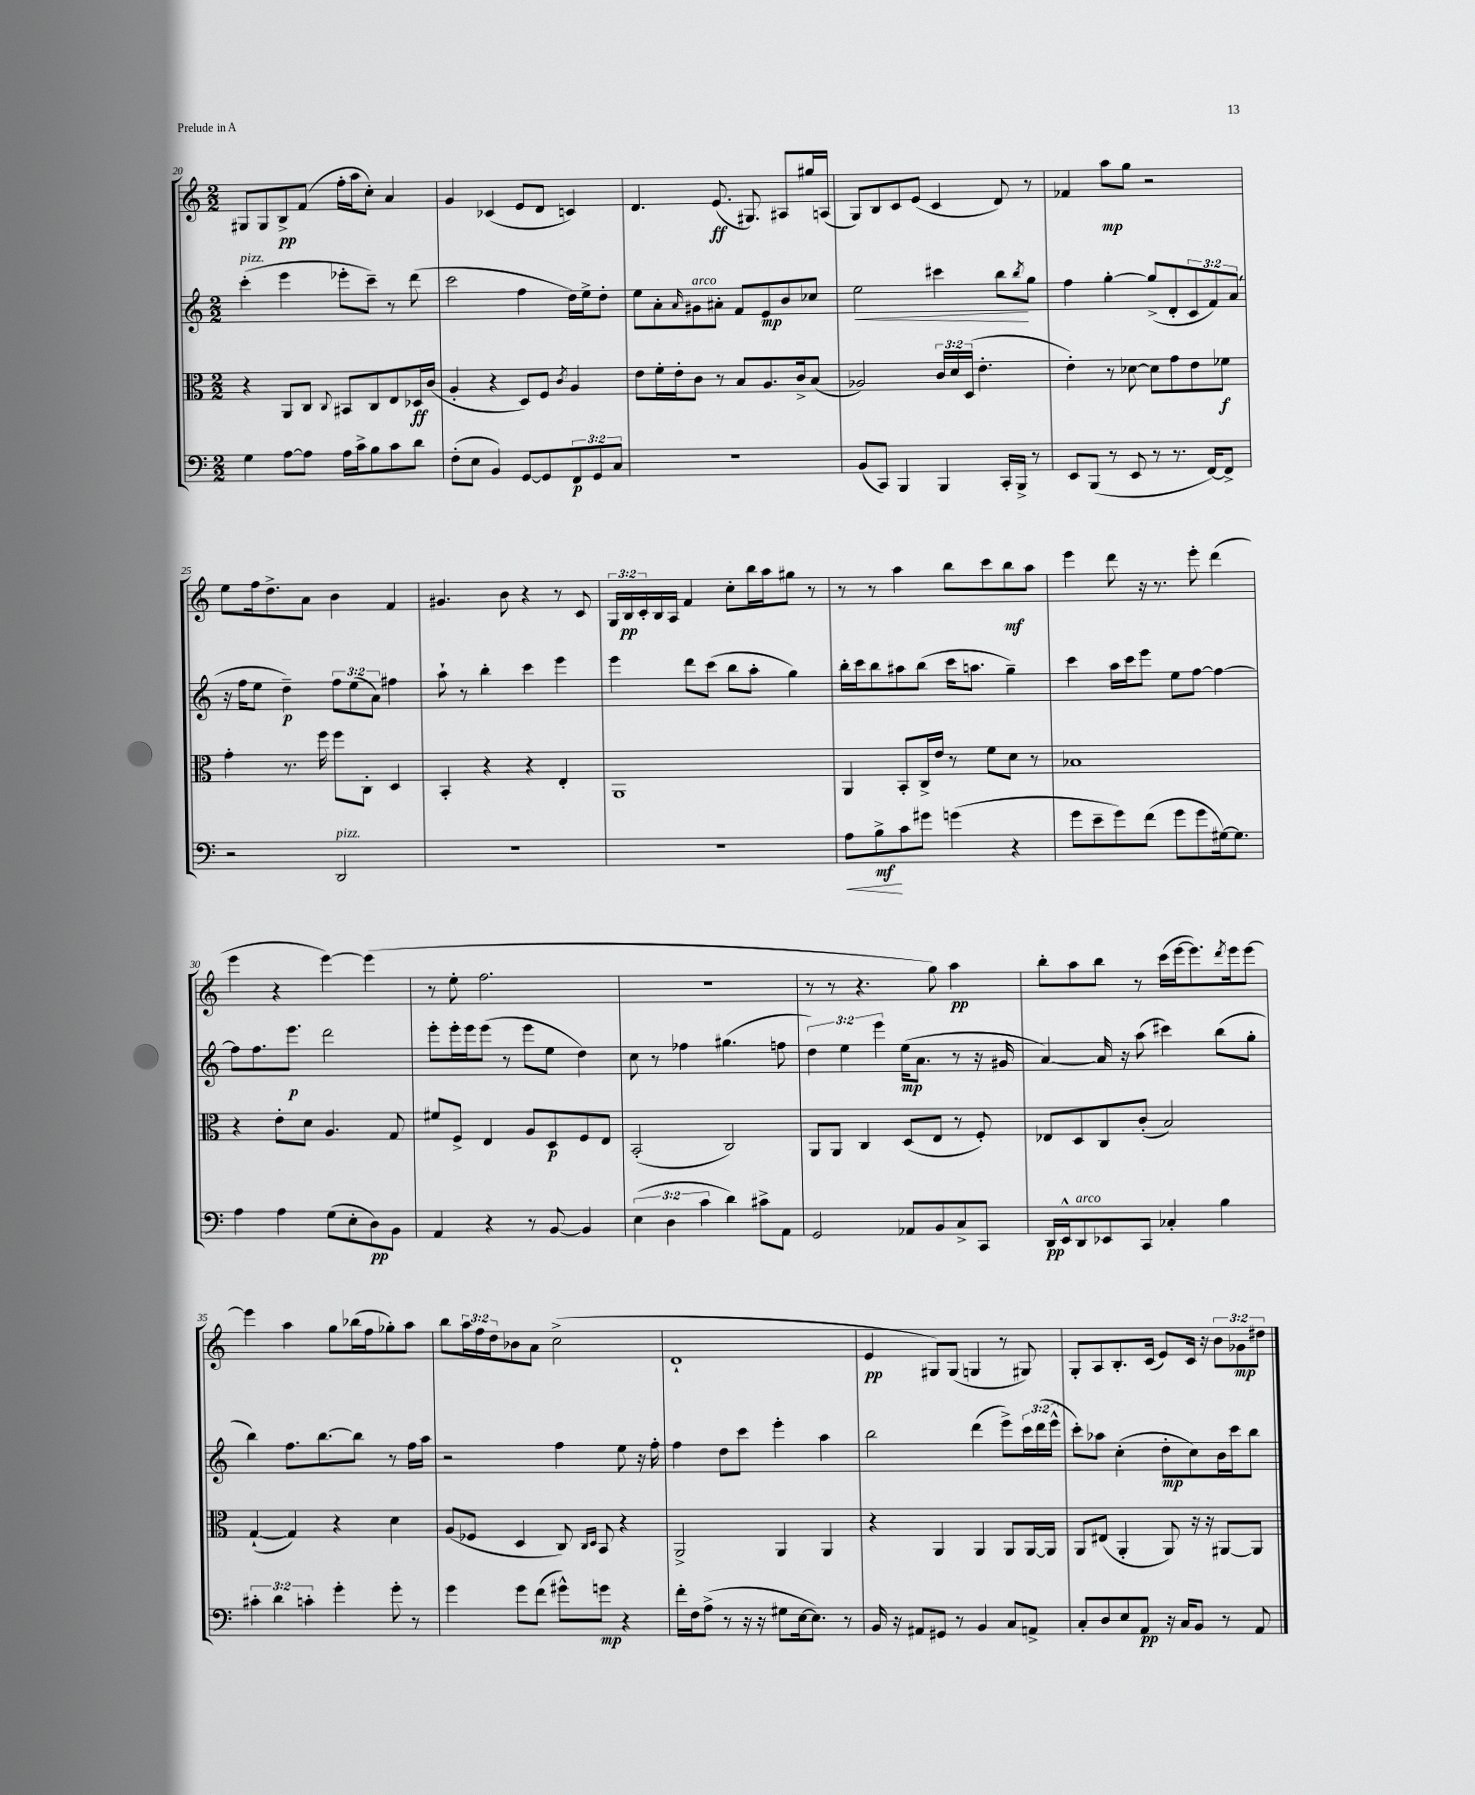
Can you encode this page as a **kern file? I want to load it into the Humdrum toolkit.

**kern	**dynam	**kern	**dynam	**kern	**dynam	**kern	**dynam
*part4	*part4	*part3	*part3	*part2	*part2	*part1	*part1
*staff4	*staff4	*staff3	*staff3	*staff2	*staff2	*staff1	*staff1
*clefF4	*	*clefC3	*	*clefG2	*	*clefG2	*
*k[]	*	*k[]	*	*k[]	*	*k[]	*
*M2/2	*	*M2/2	*	*M2/2	*	*M2/2	*
=20	=20	=20	=20	=20	=20	=20	=20
!	!	!	!	!LO:TX:a:i:t=pizz.	!	!	!
4G\	.	4r	.	(4ccc'\	.	8G#X/L	.
.	.	.	.	.	.	8G#/	.
[8A\L	.	8AA/L	.	4eee\	.	8B^/	pp
8A\J]	.	8C/J	.	.	.	(8f/J	.
.	.	8qqC/	.	.	.	.	.
16A\LL	.	8BB#X/L	.	8eee-X'\L	.	16ff'\LL	.
16c^\J	.	.	.	.	.	16aa\J	.
8B\	.	8C/	.	8ccc~\J)	.	8cc'\J)	.
8c\	.	8E/	.	8r	.	4a/	.
8d\J	.	16D-X/L	ff	(8ddd\	.	.	.
.	.	(16c/JJ	.	.	.	.	.
=21	=21	=21	=21	=21	=21	=21	=21
(8F'\L	.	4A'/	.	2ccc\	.	4g/	.
8E\J	.	.	.	.	.	.	.
4BB/)	.	4r	.	.	.	(4c-X/	.
[8GG/L	.	8D/L)	.	4ff\	.	8e/L	.
8GG/]	.	8F/J	.	.	.	8d/J	.
.	.	8qc/	.	.	.	.	.
12FF/	p	4A/	.	16dd\LL)	.	4cn/)	.
.	.	.	.	16ee^\J	.	.	.
12GG/	.	.	.	.	.	.	.
.	.	.	.	8dd'\J	.	.	.
12C/J	.	.	.	.	.	.	.
=22	=22	=22	=22	=22	=22	=22	=22
1r	.	8e\L	.	8ee\L	.	4.d/	.
.	.	16f'\L	.	8a'\	.	.	.
.	.	16e'\J	.	.	.	.	.
.	.	.	.	16qqa/	.	.	.
!	!	!	!	!LO:TX:a:i:t=arco	!	!	!
.	.	8c\J	.	8g#X\	.	.	.
.	.	8r	.	8a#X'\J	.	(8.e/	ff
.	.	8B/L	.	8f/L	.	.	.
.	.	.	.	.	.	8.G#X/)	.
.	.	8.A/	.	8e/	mp	.	.
.	.	.	.	8b/	.	8A#X/L	.
.	.	16c^/k	.	.	.	.	.
.	.	(8B/J	.	8cc-X/J	.	16gg#X/L	.
.	.	.	.	.	.	(16An/JJ	.
=23	=23	=23	=23	=23	=23	=23	=23
!	!	!	!	!	!LO:HP:b	!	!
(8BB/L	.	2A-X/)	.	2ee\	<	8G/L)	.
8CC/J)	.	.	.	.	.	8B/	.
4BBB/	.	.	.	.	.	8c/	.
.	.	.	.	.	.	(8e/J	.
4BBB/	.	24c/LL	.	4ccc#X\	.	4c/	.
.	.	24d/	.	.	.	.	.
.	.	(24D/JJ	.	.	.	.	.
.	.	4.e'\	.	.	.	.	.
16CC'/LL	.	.	.	8bb\L	.	8d/)	.
16BBB^/JJ	.	.	.	.	.	.	.
.	.	.	.	8qbb/	.	.	.
8r	.	.	.	8gg\J	[	8r	.
=24	=24	=24	=24	=24	=24	=24	=24
8EE/L	.	4e'\)	.	4ff\	.	4f-X/	.
(8BBB/J	.	.	.	.	.	.	.
8r	.	8r	.	[4gg'\	.	8aa\L	mp
8EE/	.	[8d-X\	.	.	.	8gg\J	.
8r	.	8d-\L]	.	(8gg^/L]	.	2r	.
8.r	.	8g\	.	8d'/	.	.	.
.	.	8e\	.	12c/	.	.	.
[16FF/KL)	.	.	.	.	.	.	.
.	.	.	.	12f/)	.	.	.
8FF^/J]	.	8f-X\J	f	.	.	.	.
.	.	.	.	(12a/J	.	.	.
!!LO:LB:g=z
=25	=25	=25	=25	=25	=25	=25	=25
2r	.	4g'\	.	16r	.	8ee\L	.
.	.	.	.	16ff\KL	.	.	.
.	.	.	.	8ee\J	.	16ff\k	.
.	.	.	.	.	.	8.dd^\	.
.	.	8.r	.	4dd~\)	p	.	.
.	.	.	.	.	.	8a\J	.
.	.	16ff\	.	.	.	.	.
!LO:TX:a:i:t=pizz.	!	!	!	!	!	!	!
2DD/	.	8ff\L	.	12ff\L	.	4b\	.
.	.	.	.	(12ee\	.	.	.
.	.	8C'\J	.	.	.	.	.
.	.	.	.	12a\J)	.	.	.
.	.	4D/	.	4ff#X\	.	4f/	.
=26	=26	=26	=26	=26	=26	=26	=26
1r	.	4BB'/	.	8aa`\	.	4.g#X/	.
.	.	.	.	8r	.	.	.
.	.	4r	.	4bb'\	.	.	.
.	.	.	.	.	.	8b\	.
.	.	4r	.	4ccc\	.	4r	.
.	.	4E'/	.	4eee\	.	8r	.
.	.	.	.	.	.	8c/	.
=27	=27	=27	=27	=27	=27	=27	=27
1r	.	1AA	.	4eee\	.	24G/LL	.
.	.	.	.	.	.	24B/	pp
.	.	.	.	.	.	24c'/	.
.	.	.	.	.	.	16B/	.
.	.	.	.	.	.	16A/JJ	.
.	.	.	.	8ddd\L	.	4f/	.
.	.	.	.	(8ccc\J	.	.	.
.	.	.	.	8bb\L	.	8cc'\L	.
.	.	.	.	8aa'\J	.	16bb\L	.
.	.	.	.	.	.	16aa\J	.
.	.	.	.	4gg\)	.	8gg#X\J	.
.	.	.	.	.	.	8r	.
=28	=28	=28	=28	=28	=28	=28	=28
!	!LO:HP:b	!	!	!	!	!	!
8A\L	<	4AA/	.	16bb'\LL	.	8r	.
.	.	.	.	16ccc\J	.	.	.
8B^\	mf	.	.	8bb\	.	8r	.
8c\	[	8BB'/L	.	8aa#X\	.	4aa\	.
8g#X\J	.	16C^/L	.	(8bb\J	.	.	.
.	.	16e/JJ	.	.	.	.	.
(4gn\	.	8r	.	16ccc\KL	.	8bb\L	.
.	.	.	.	8.aan\J	.	.	.
.	.	8f\L	.	.	.	8ccc\	.
4r	.	8d\J	.	4gg~\)	.	8bb\	mf
.	.	8r	.	.	.	8aa\J	.
=29	=29	=29	=29	=29	=29	=29	=29
8g\L	.	1B-X	.	4ccc\	.	4eee\	.
8e~\	.	.	.	.	.	.	.
8g\)	.	.	.	16aa\LL	.	8ddd\	.
.	.	.	.	16ccc\J	.	.	.
(8f\J	.	.	.	8eee\J	.	16r	.
.	.	.	.	.	.	8.r	.
8g\L	.	.	.	8ee\L	.	.	.
8g\	.	.	.	[8ff\J	.	8eee'\	.
[16G#X\k)	.	.	.	4ff\_	.	(4ddd\	.
8.G#\J]	.	.	.	.	.	.	.
!!LO:LB:g=z
=30	=30	=30	=30	=30	=30	=30	=30
4A\	.	4r	.	8ff\L]	.	4eee\	.
.	.	.	.	8.ff\	.	.	.
4A\	.	8e'\L	.	.	.	4r	.
.	.	.	.	8.eee\J	p	.	.
.	.	8d\J	.	.	.	.	.
(8G\L	.	4.A/	.	2ddd\	.	[4eee\)	.
8E'\	.	.	.	.	.	.	.
8D\)	pp	.	.	.	.	(4eee\]	.
8BB\J	.	8G/	.	.	.	.	.
=31	=31	=31	=31	=31	=31	=31	=31
4AA/	.	8f#X/L	.	8eee'\L	.	8r	.
.	.	8F^/J	.	16eee'\L	.	8ee'\	.
.	.	.	.	16eee\J	.	.	.
4r	.	4E/	.	(8eee\J	.	2.ff\	.
.	.	.	.	8r	.	.	.
8r	.	8A/L	.	8eee\L	.	.	.
[8BB/	.	8D/	p	8ee\J	.	.	.
4BB/]	.	8F/	.	4dd\)	.	.	.
.	.	8E/J	.	.	.	.	.
=32	=32	=32	=32	=32	=32	=32	=32
(6E\	.	(2BB'/	.	8cc\	.	1r	.
.	.	.	.	8r	.	.	.
6D\	.	.	.	.	.	.	.
.	.	.	.	4ff-X\	.	.	.
6c\	.	.	.	.	.	.	.
4d\)	.	2C/)	.	(4.gg#X\	.	.	.
8c#X^\L	.	.	.	.	.	.	.
8AA\J	.	.	.	8ffn\	.	.	.
=33	=33	=33	=33	=33	=33	=33	=33
2GG/	.	8AA/L	.	6dd\)	.	8r	.
.	.	8AA/J	.	.	.	8r	.
.	.	.	.	6ee\	.	.	.
.	.	4C/	.	.	.	4.r	.
.	.	.	.	6eee\	.	.	.
8AA-X/L	.	(8D/L	.	(16ee\KL	mp	.	.
.	.	.	.	8.a\J	.	.	.
8BB/	.	8E/J	.	.	.	8gg\)	.
8C^/	.	8r	.	8r	.	4aa\	pp
8CC/J	.	8F'/)	.	16r	.	.	.
.	.	.	.	16g#X/	.	.	.
=34	=34	=34	=34	=34	=34	=34	=34
16DD/LL	pp	8E-X/L	.	[4a/)	.	8bb'\L	.
16EE^^/J	.	.	.	.	.	.	.
!LO:TX:a:i:t=arco	!	!	!	!	!	!	!
8DD/	.	8D/	.	.	.	8aa\	.
8EE-X/	.	8C/	.	16a/]	.	8bb\J	.
.	.	.	.	16r	.	.	.
8CC/J	.	(8c'/J	.	(8aa\	.	8r	.
4C-X'/	.	2B/)	.	4ccc#X\)	.	(16ccc\LL	.
.	.	.	.	.	.	[16eee\J	.
.	.	.	.	.	.	8.eee\])	.
4B\	.	.	.	(8bb\L	.	.	.
.	.	.	.	.	.	8qddd/	.
.	.	.	.	.	.	16eee\k	.
.	.	.	.	8gg'\J	.	[8eee\J	.
!!LO:LB:g=z
=35	=35	=35	=35	=35	=35	=35	=35
6c#X'\	.	([4G`/	.	4bb\)	.	4eee\]	.
6d\	.	.	.	.	.	.	.
.	.	4G/])	.	8.ff\L	.	4aa\	.
6cn'\	.	.	.	.	.	.	.
.	.	.	.	[8.bb\	.	.	.
4g'\	.	4r	.	.	.	8gg\L	.
.	.	.	.	8bb\J]	.	(16bb-X\L	.
.	.	.	.	.	.	16ff\J	.
8g'\	.	4d\	.	8r	.	8gg-X'\)	.
8r	.	.	.	16ff\LL	.	8aa\J	.
.	.	.	.	16aa\JJ	.	.	.
=36	=36	=36	=36	=36	=36	=36	=36
4g\	.	(8A/L	.	2r	.	8bb\L	.
.	.	8F-X/J	.	.	.	24aa\L	.
.	.	.	.	.	.	24ff\	.
.	.	.	.	.	.	24dd\J	.
8g\L	.	4D/	.	.	.	8b-X\	.
(8f\J	.	.	.	.	.	8a\J	.
8g#X^^\L)	.	8C/)	.	4ff\	.	(2cc^\	.
.	.	16qqC/LL	.	.	.	.	.
.	.	16qqD/JJ	.	.	.	.	.
8gn\J	mp	8BB/	.	.	.	.	.
4r	.	4r	.	8ee\	.	.	.
.	.	.	.	16r	.	.	.
.	.	.	.	16ff'\	.	.	.
=37	=37	=37	=37	=37	=37	=37	=37
16f'\LL	.	2AA^/	.	4ff\	.	1d`	.
16F\J	.	.	.	.	.	.	.
(8A^\J	.	.	.	.	.	.	.
8r	.	.	.	8dd\L	.	.	.
16r	.	.	.	8ccc\J	.	.	.
16r	.	.	.	.	.	.	.
8G#X\L	.	4AA/	.	4eee'\	.	.	.
[16E\k	.	.	.	.	.	.	.
8.E\J])	.	.	.	.	.	.	.
.	.	4AA/	.	4aa\	.	.	.
8r	.	.	.	.	.	.	.
=38	=38	=38	=38	=38	=38	=38	=38
16BB/	.	4r	.	2bb\	.	4e/	pp
16r	.	.	.	.	.	.	.
8AA#X/L	.	.	.	.	.	.	.
8GG#X/J	.	4AA/	.	.	.	8G#X/L)	.
8r	.	.	.	.	.	(8G#/J	.
4BB/	.	4AA/	.	(4ddd\	.	4Gn/	.
8C/L	.	8AA/L	.	8eee^\L)	.	8r	.
8AAn^/J	.	[16AA/L	.	24ccc\L	.	8G#X/)	.
.	.	.	.	(24ddd\	.	.	.
.	.	16AA/JJ]	.	.	.	.	.
.	.	.	.	24eee^^\JJ	.	.	.
=39	=39	=39	=39	=39	=39	=39	=39
8C'/L	.	8AA/L	.	8ccc'\L)	.	8G'/L	.
8D/	.	(8E#X/J	.	8aa-X\J	.	8A/	.
8E/	.	4AA'/	.	(4cc'\	.	8.B'/	.
8AA/J	pp	.	.	.	.	.	.
.	.	.	.	.	.	(16c/Jk	.
16r	.	8AA/)	.	8dd'\L	mp	8e/L)	.
16C/KL	.	.	.	.	.	.	.
8BB/J	.	16r	.	8cc\)	.	16c/Jk	.
.	.	16r	.	.	.	16r	.
8r	.	[8AA#X/L	.	16b\L	.	12b\L	.
.	.	.	.	16ccc\J	.	.	.
.	.	.	.	.	.	12g-X\	mp
8AA/	.	8AA#/J]	.	8bb\J	.	.	.
.	.	.	.	.	.	12dd#X\J	.
==	==	==	==	==	==	==	==
*-	*-	*-	*-	*-	*-	*-	*-
